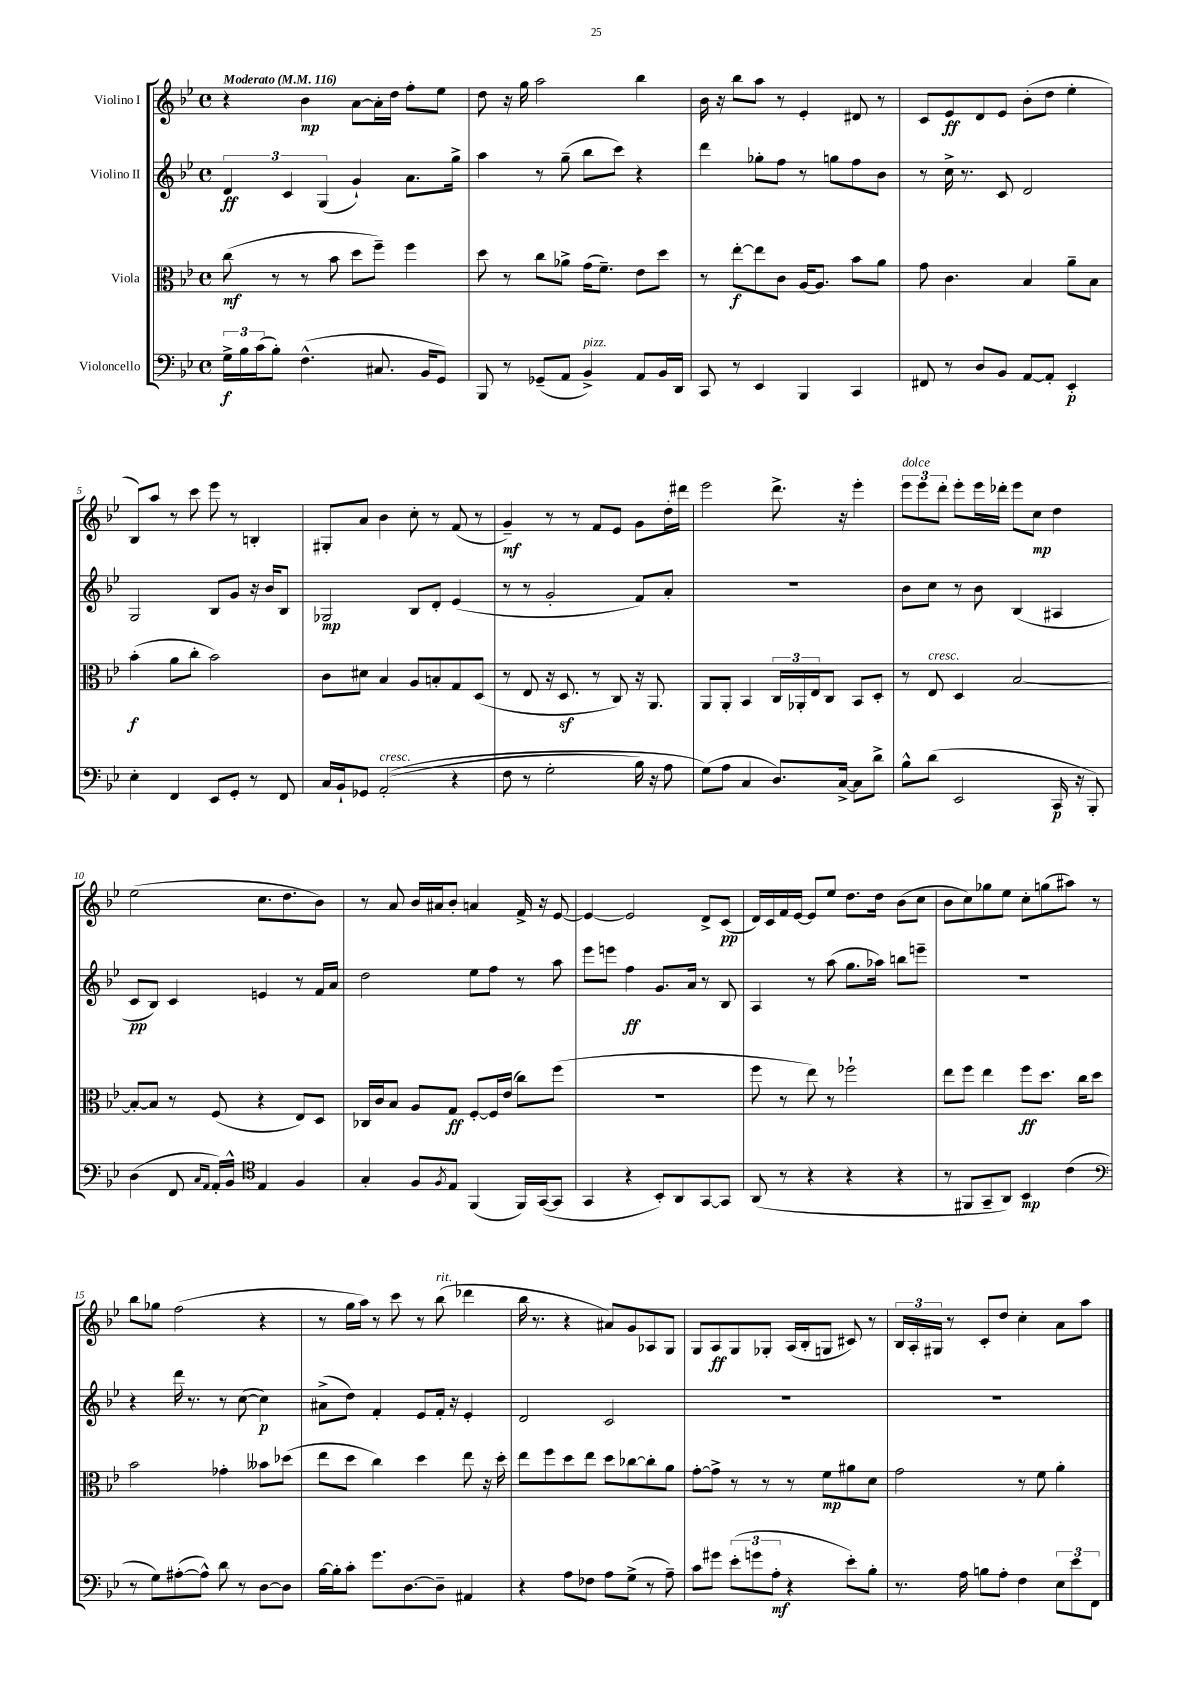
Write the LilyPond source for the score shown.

<<
\new StaffGroup <<
\new Staff = "s0" \with { instrumentName = "Violino I" } {
    \clef treble \key bes \major \defaultTimeSignature \time 4/4 \tempo "Moderato" 4 = 116
    r4 bes'4\mp a'8~ a'16-. d''16 f''8-. ees''8 |
    d''8 r16 g''16 a''2 bes''4 |
    bes'16 r16 bes''8 a''8 r8 ees'4-. dis'8 r8 |
    c'8 ees'8\ff d'8 ees'8 bes'8-.( d''8 ees''4-. |
    bes8) a''8 r8 c'''8 ees'''8 r8 b4-. |
    gis8-. a'8 bes'4 c''8-. r8 f'8( r8 |
    g'4--\mf) r8 r8 f'8 ees'8 g'8 d''16-. dis'''16 |
    ees'''2 d'''8.-> r16 ees'''4-. |
    \tuplet 3/2 { ees'''8^\markup { \italic "dolce" } ees'''8 d'''8-. } ees'''8-. ees'''16 des'''16-. ees'''8 c''8\mp d''4 |
    ees''2( c''8. d''8. bes'8) |
    r8 a'8 bes'16 ais'16 bes'8-. a'4 f'16-> r16 ees'8~ |
    ees'4~ ees'2 d'8-> c'8\pp( |
    d'16) c'16 f'16 ees'16~ ees'8 ees''8 d''8. d''16 bes'8( c''8 |
    bes'8 c''8) ges''8 ees''8 c''8-. g''8( ais''8) r8 |
    bes''8 ges''8 f''2( r4 |
    r8 g''16 a''16) r8 c'''8 r8 bes''8^\markup { \italic "rit." }( des'''4 |
    bes''16 r8. r4 ais'8) g'8 aes8 g8 |
    g8 a8\ff g8 ges8-. a16( bes16-. g8 cis'8) r8 |
    \tuplet 3/2 { bes16 a16-. gis16 } r8 c'8-. d''8 c''4-. a'8 a''8 \bar "|." |
}
\new Staff = "s1" \with { instrumentName = "Violino II" } {
    \clef treble \key bes \major \defaultTimeSignature \time 4/4
    \tuplet 3/2 { d'4\ff c'4 g4( } g'4-!) a'8. g''16-> |
    a''4 r8 g''8--( bes''8 c'''8) r4 |
    d'''4 ges''8-. f''8 r8 g''8 f''8 bes'8 |
    r8 c''16-> r8. c'8 d'2 |
    g2 bes8 g'8 r16 bes'16 bes8 |
    ges2\mp bes8 d'8-. ees'4( |
    r8 r8 g'2-. f'8) a'8-. |
    R1 |
    bes'8 c''8 r8 bes'8 bes4( ais4 |
    c'8\pp bes8) c'4 e'4 r8 f'16 a'16 |
    d''2 ees''8 f''8 r8 a''8 |
    ees'''8 e'''8 f''4\ff g'8. a'16 r8 bes8 |
    a4 r8 a''8( g''8. aes''16) b''8 e'''8-- |
    r1 |
    r4 d'''16 r8. r8 c''8~( c''4\p) |
    ais'8->( d''8) f'4-. ees'8 f'16-. r16 ees'4-. |
    d'2 c'2 |
    R1 |
    R1 \bar "|." |
}
\new Staff = "s2" \with { instrumentName = "Viola" } {
    \clef alto \key bes \major \defaultTimeSignature \time 4/4
    c''8\mf( r8 r8 bes'8 d''8 f''8--) f''4 |
    d''8 r8 c''8 aes'8-> g'16( f'8.--) ees'8 d''8 |
    r8 ees''8~-.\f ees''8 c'8 a16~ a8. bes'8 a'8 |
    g'8 c'4. bes4 a'8-- bes8 |
    bes'4-.\f( a'8 c''8-. bes'2) |
    c'8 dis'8 bes4 a8 b8-. g8 d8( |
    r8 ees8 r16 d8.\sf r8 c8) r16 a,8. |
    a,8 a,8-. bes,4 \tuplet 3/2 { c16 aes,16-. ees16 } c8 bes,8 d8-. |
    r8 ees8^\markup { \italic "cresc." } d4 bes2~ |
    bes8~-. bes8 r8 f8( r4 ees8) d8 |
    ces16 c'16 bes8 a8 g8\ff f8~-. f16 ees'16( c''8) f''8( |
    R1 |
    f''8 r8 ees''8) r8 fes''2-! |
    ees''8 f''8 ees''4 f''8\ff d''8. c''16 d''8 |
    bes'2 ges'4-. beses'8 des''8( |
    ees''8 d''8 c''4) d''4 ees''8 r16 d''16-. |
    ees''8 f''8 d''8 ees''8 d''8 ces''8~ ces''8-. a'8 |
    g'8~-. g'8-> r8 r8 r8 f'8\mp ais'8 d'8 |
    g'2 r8 f'8 a'4-. \bar "|." |
}
\new Staff = "s3" \with { instrumentName = "Violoncello" } {
    \clef bass \key bes \major \defaultTimeSignature \time 4/4
    \tuplet 3/2 { g16->\f bes16 c'16( } bes8-.) f4.-^( cis8. bes,16 g,8) |
    bes,,8 r8 ges,8--( a,8 bes,4->^\markup { \italic "pizz." }) a,8 bes,16 d,16 |
    c,8 r8 ees,4 bes,,4 c,4 |
    fis,8 r8 d8 bes,8 a,8~ a,8-. ees,4-.\p |
    ees4-. f,4 ees,8 g,8-. r8 f,8 |
    c16 bes,16-! ges,8 a,2-.^\markup { \italic "cresc." }(\( r4 |
    f8 r8 g2-. bes16) r16 a8 |
    g8(\) a8 c4 d8.) c16~-> c8 d'8-> |
    bes8-^ d'8( ees,2 c,16\p r16 bes,,8-.) |
    d4( f,8 \grace { c16 a,16 } a,16-.) bes,16-^ \clef tenor ees4 f4 |
    g4-. f8 \acciaccatura { f8 } ees8 f,4( f,16) g,16~( g,8 |
    g,4 r4 bes,8-.) a,8 g,8~ g,8 |
    a,8( r8 r4 r4 r4 |
    r8 fis,8 g,8-- a,8) bes,4\mp c'4( |
    \clef bass r8 g8) ais8~-.( ais8-^) d'8 r8 d8~ d8 |
    bes16~ bes16-. c'8-. g'8. d8.~ d8-- ais,4 |
    r4 a8 fes8 a8 g8->( r8 a8--) |
    c'8 gis'8 \tuplet 3/2 { ees'8-.( g'8 a8-.\mf } r4 ees'8-.) bes8-. |
    r8. a16 b8 a8-. f4 \tuplet 3/2 { ees8 ees'8 f,8 } \bar "|." |
}
>>
>>
